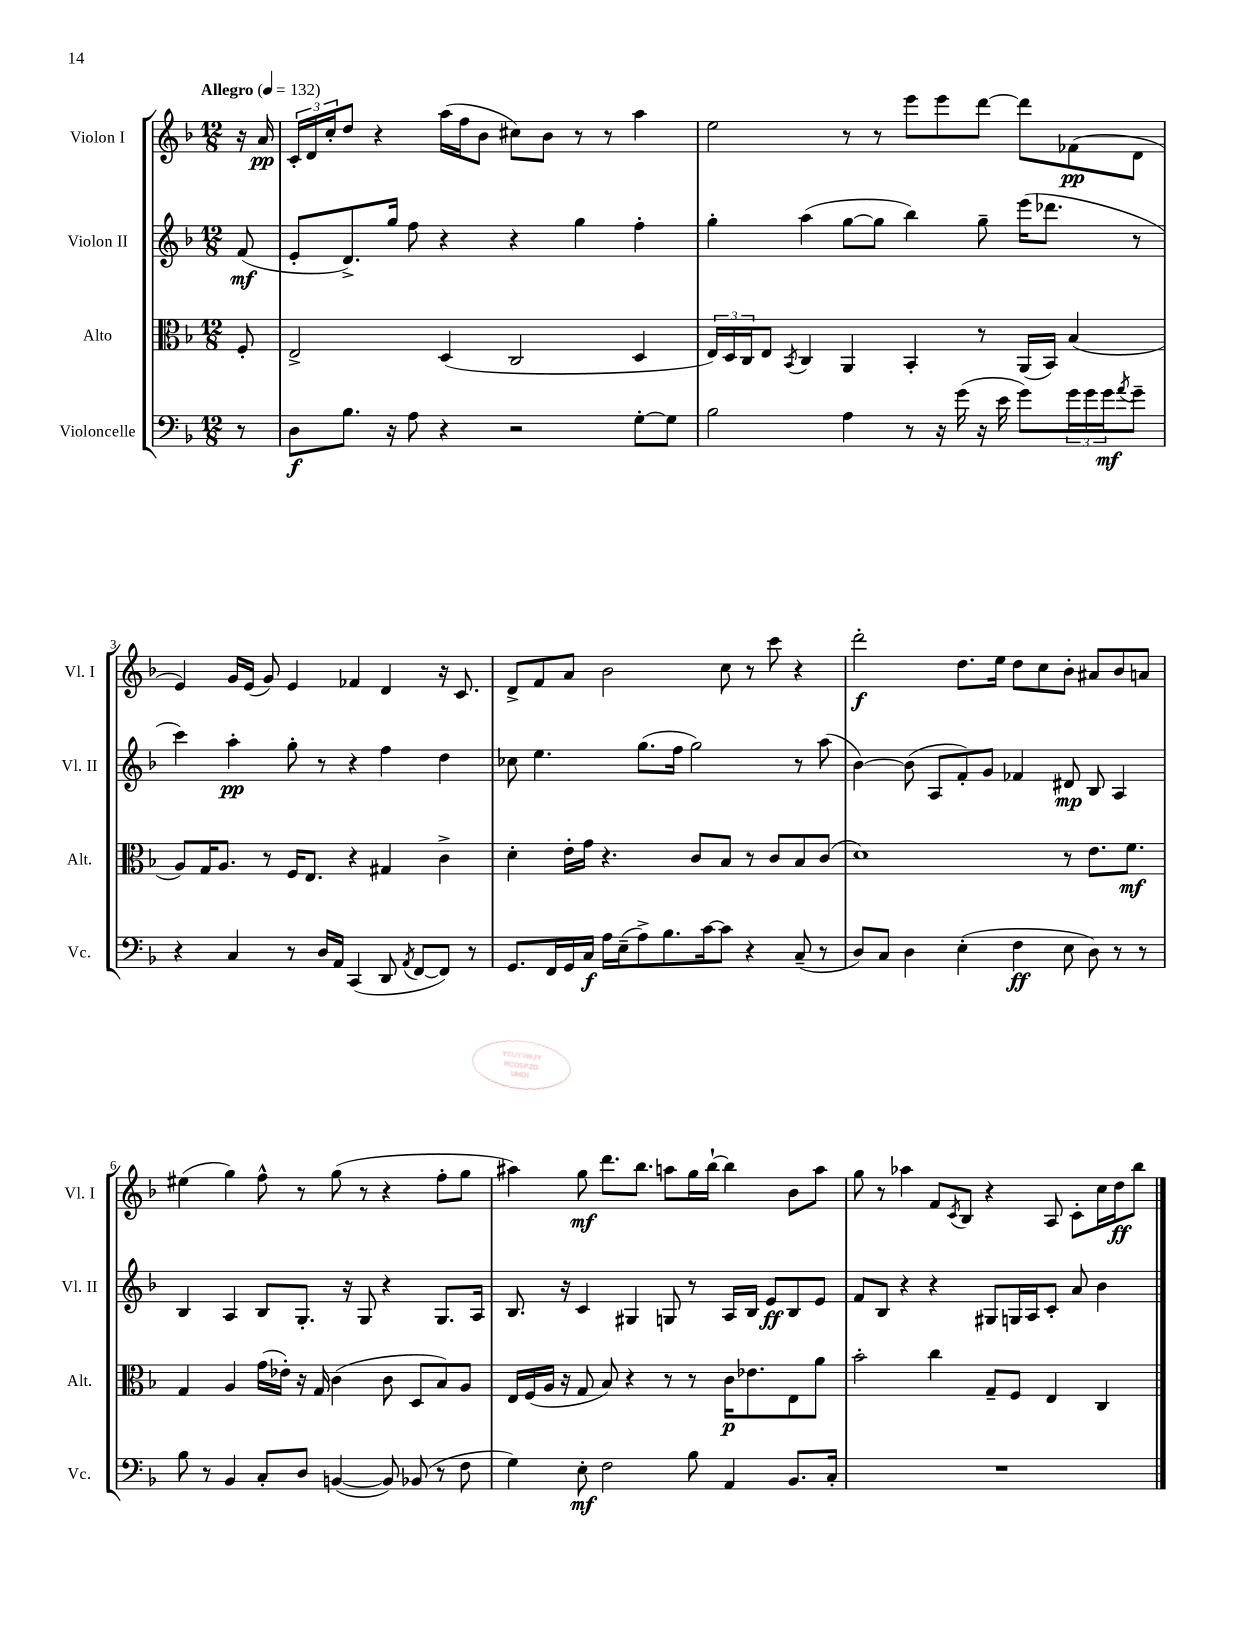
<<
\new StaffGroup <<
\new Staff = "s0" \with { instrumentName = "Violon I" shortInstrumentName = "Vl. I" } {
    \clef treble \key f \major \numericTimeSignature \time 12/8 \partial 8 \tempo "Allegro" 4 = 132
    r16 a'16\pp |
    \tuplet 3/2 { c'16-. d'16 c''16-. } d''8 r4 a''16( f''16 bes'8 cis''8) bes'8 r8 r8 a''4 |
    e''2 r8 r8 e'''8 e'''8 d'''8~ d'''8 fes'8\pp( d'8 |
    e'4) g'16 e'16( g'8) e'4 fes'4 d'4 r16 c'8. |
    d'8-> f'8 a'8 bes'2 c''8 r8 c'''8 r4 |
    d'''2-.\f d''8. e''16 d''8 c''8 bes'8-. ais'8 bes'8 a'8 |
    eis''4( g''4) f''8-^ r8 g''8( r8 r4 f''8-. g''8 |
    ais''4) g''8\mf d'''8. bes''8. a''8 g''16 bes''16~-! bes''4 bes'8 a''8 |
    g''8 r8 aes''4 f'8 \acciaccatura { c'8 } bes8 r4 a8 c'8-. c''16 d''16\ff bes''8 \bar "|." |
}
\new Staff = "s1" \with { instrumentName = "Violon II" shortInstrumentName = "Vl. II" } {
    \clef treble \key f \major \numericTimeSignature \time 12/8 \partial 8
    f'8\mf( |
    e'8-. d'8.->) g''16 f''8 r4 r4 g''4 f''4-. |
    g''4-. a''4( g''8~ g''8 bes''4) g''8-- e'''16( des'''8. r8 |
    c'''4) a''4-.\pp g''8-. r8 r4 f''4 d''4 |
    ces''8 e''4. g''8.( f''16 g''2) r8 a''8( |
    bes'4~) bes'8( a8 f'8-.) g'8 fes'4 dis'8\mp bes8 a4 |
    bes4 a4 bes8 g8.-. r16 g8 r4 g8. a16 |
    bes8. r16 c'4 gis4 g8 r8 a16 bes16 e'8\ff bes8 e'8 |
    f'8 bes8 r4 r4 gis8 g16 a16 c'8-. a'8 bes'4 \bar "|." |
}
\new Staff = "s2" \with { instrumentName = "Alto" shortInstrumentName = "Alt." } {
    \clef alto \key f \major \numericTimeSignature \time 12/8 \partial 8
    f8-. |
    e2-> d4( c2 d4 |
    \tuplet 3/2 { e16) d16 c16 } e8 \acciaccatura { bes,8 } c4 a,4 bes,4-. r8 a,16( bes,16) bes4( |
    a8) g16 a8. r8 f16 e8. r4 gis4 c'4-> |
    d'4-. e'16-. g'16 r4. c'8 bes8 r8 c'8 bes8 c'8( |
    d'1) r8 e'8. f'8.\mf |
    g4 a4 g'16( ees'16-.) r16 g16 c'4( c'8 d8 bes8) a8 |
    e16 f16( a16 r16 g8 bes8) r4 r8 r8 c'16\p ees'8. e8 a'8 |
    bes'2-. c''4 g8-- f8 e4 c4 \bar "|." |
}
\new Staff = "s3" \with { instrumentName = "Violoncelle" shortInstrumentName = "Vc." } {
    \clef bass \key f \major \numericTimeSignature \time 12/8 \partial 8
    r8 |
    d8\f bes8. r16 a8 r4 r2 g8~-. g8 |
    bes2 a4 r8 r16 g'16( r16 e'16 g'8) \tuplet 3/2 { g'16 g'16 g'16\mf } \acciaccatura { a'8 } g'8-- |
    r4 c4 r8 d16 a,16 c,4( d,8 \acciaccatura { a,8 } f,8~ f,8) r8 |
    g,8. f,16 g,16 c16\f a16 e16--( a8->) bes8. c'16~ c'8 r4 c8--( r8 |
    d8) c8 d4 e4-.( f4\ff e8 d8) r8 r8 |
    bes8 r8 bes,4 c8-. d8 b,4~( b,8) bes,8( r8 f8 |
    g4) e8-.\mf f2 bes8 a,4 bes,8. c16-. |
    R1. \bar "|." |
}
>>
>>
